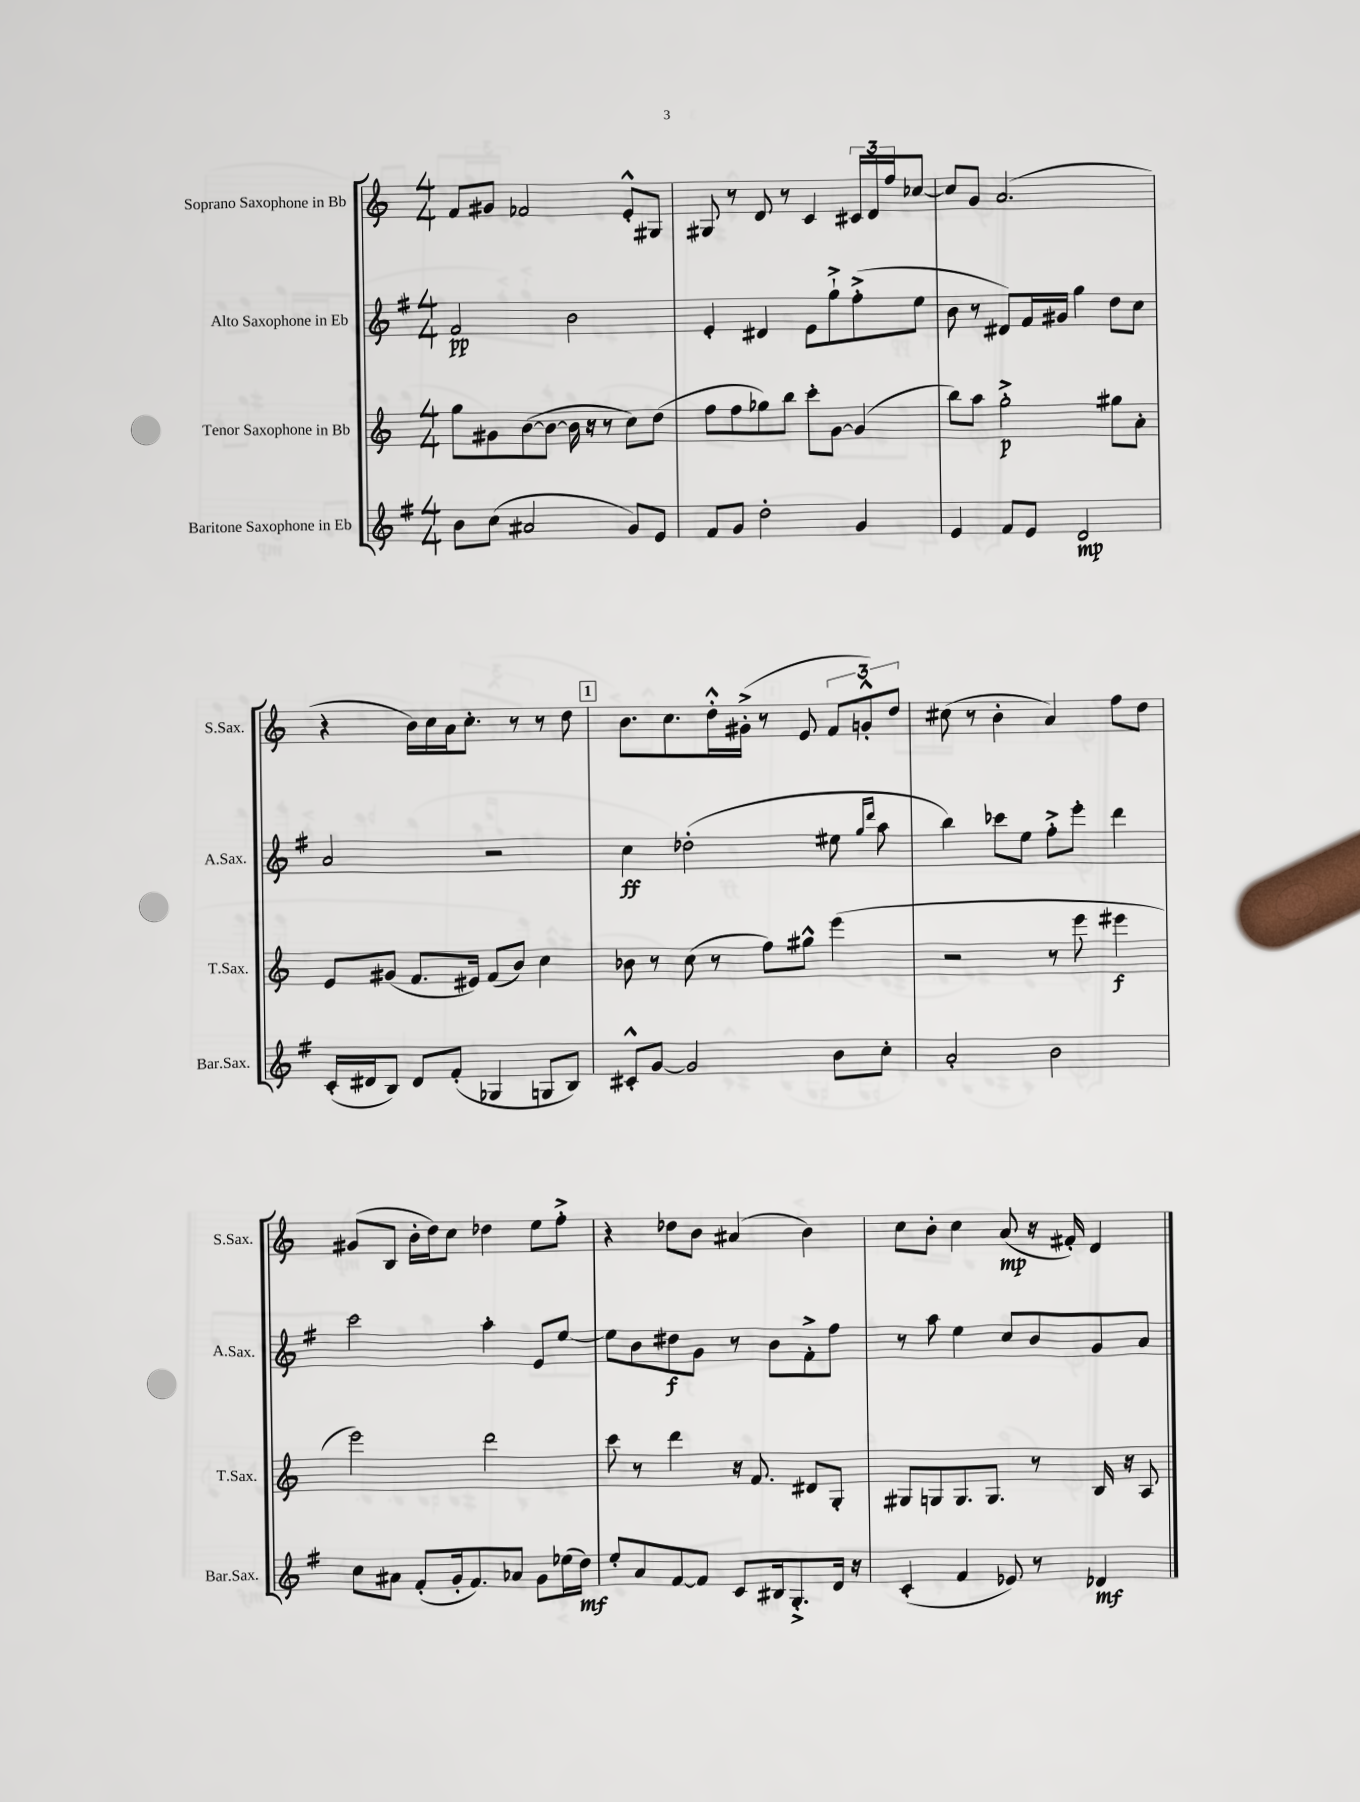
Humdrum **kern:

**kern	**dynam	**kern	**dynam	**kern	**dynam	**kern	**dynam
*part4	*part4	*part3	*part3	*part2	*part2	*part1	*part1
*staff4	*staff4	*staff3	*staff3	*staff2	*staff2	*staff1	*staff1
*I"Baritone Saxophone in Eb	*	*I"Tenor Saxophone in Bb	*	*I"Alto Saxophone in Eb	*	*I"Soprano Saxophone in Bb	*
*I'Bar.Sax.	*	*I'T.Sax.	*	*I'A.Sax.	*	*I'S.Sax.	*
*clefG2	*	*clefG2	*	*clefG2	*	*clefG2	*
*k[f#]	*	*k[]	*	*k[f#]	*	*k[]	*
*M4/4	*	*M4/4	*	*M4/4	*	*M4/4	*
=1	=1	=1	=1	=1	=1	=1	=1
8b\L	.	8gg\L	.	2f#/	pp	8f/L	.
(8cc\J	.	8g#X\	.	.	.	8g#X/J	.
2a#X/	.	([8b\	.	.	.	2f-X/	.
.	.	8b\J_	.	.	.	.	.
.	.	16b\]	.	2b\	.	.	.
.	.	16r	.	.	.	.	.
.	.	8r	.	.	.	.	.
8g/L)	.	8cc\L)	.	.	.	8e'^^/L	.
8e/J	.	(8dd\J	.	.	.	8G#X/J	.
=2	=2	=2	=2	=2	=2	=2	=2
8f#/L	.	8ff\L	.	4e'/	.	8G#X/	.
8g/J	.	8ff\	.	.	.	8r	.
2dd'\	.	8gg-X\)	.	4d#X/	.	8d/	.
.	.	8bb\J	.	.	.	8r	.
.	.	8ccc'\L	.	8e\L	.	4c/	.
.	.	[8g\J	.	8gg`^\	.	.	.
4g/	.	(4g/]	.	(8ff#'^\	.	24c#X/LL	.
.	.	.	.	.	.	24d/	.
.	.	.	.	.	.	24ff/J	.
.	.	.	.	8ee\J	.	[8cc-X/J	.
=3	=3	=3	=3	=3	=3	=3	=3
4e/	.	8bb\L)	.	8b\	.	8cc-/L]	.
.	.	8aa\J	.	8r	.	8g/J	.
8f#/L	.	2gg'^\	p	8d#X/L)	.	(2.a/	.
8e/J	.	.	.	16f#/L	.	.	.
.	.	.	.	16g#X/JJ	.	.	.
2d/	mp	.	.	4gg\	.	.	.
.	.	8gg#X\L	.	8dd\L	.	.	.
.	.	8a'\J	.	8cc\J	.	.	.
!!LO:LB:g=z
=4	=4	=4	=4	=4	=4	=4	=4
(16c'/LL	.	8e/L	.	2a/	.	4r	.
16d#X/J	.	.	.	.	.	.	.
8B/J)	.	(8g#X/J	.	.	.	.	.
8d#/L	.	8.f/L	.	.	.	16b\LL)	.
.	.	.	.	.	.	16cc\	.
(8f#'/J	.	.	.	.	.	16a\J	.
.	.	16e#X/Jk)	.	.	.	8.cc'\J	.
4G-X/	.	(8f/L	.	2r	.	.	.
.	.	8b/J)	.	.	.	8r	.
8Gn/L	.	4cc\	.	.	.	8r	.
8B/J)	.	.	.	.	.	8dd\	.
!!LO:REH:place=s1:t=1
=5	=5	=5	=5	=5	=5	=5	=5
8c#X'^^/L	.	8b-X\	.	4cc\	ff	8.b\L	.
[8g/J	.	8r	.	.	.	.	.
.	.	.	.	.	.	8.cc\	.
2g/]	.	(8cc\	.	(2dd-X'\	.	.	.
.	.	8r	.	.	.	16dd'^^\L	.
.	.	.	.	.	.	(16g#X'^\JJ	.
.	.	8ff\L)	.	.	.	8r	.
.	.	8gg#X^^\J	.	.	.	8e/	.
8b\L	.	(4eee\	.	8ee#X\	.	12f/L	.
.	.	.	.	.	.	12gn'^^/)	.
.	.	.	.	16qqgg/LL	.	.	.
.	.	.	.	16qqddd/JJ	.	.	.
8cc'\J	.	.	.	8aa\	.	.	.
.	.	.	.	.	.	12dd/J	.
=6	=6	=6	=6	=6	=6	=6	=6
2a'/	.	2r	.	4bb\)	.	(8cc#X\	.
.	.	.	.	.	.	8r	.
.	.	.	.	8ccc-X\L	.	4b'\	.
.	.	.	.	8ee\J	.	.	.
2b\	.	8r	.	8ff#'^\L	.	4a/)	.
.	.	8eee\	.	8eee'\J	.	.	.
.	.	4eee#X\	f	4ddd\	.	8ff\L	.
.	.	.	.	.	.	8dd\J	.
!!LO:LB:g=z
=7	=7	=7	=7	=7	=7	=7	=7
8cc\L	.	2eee\)	.	2ccc\	.	(8g#X/L	.
8a#X\J	.	.	.	.	.	8B/J	.
(8f#'/L	.	.	.	.	.	16b'\LL	.
.	.	.	.	.	.	16dd\J)	.
16g'/k	.	.	.	.	.	8cc\J	.
8.f#/)	.	.	.	.	.	.	.
.	.	2ddd\	.	4aa'\	.	4dd-X\	.
8a-X/J	.	.	.	.	.	.	.
8g\L	.	.	.	8e/L	.	8ee\L	.
(16ee-X\L	.	.	.	[8ee/J	.	8ff'^\J	.
16dd\JJ)	mf	.	.	.	.	.	.
=8	=8	=8	=8	=8	=8	=8	=8
8ee'/L	.	8ccc\	.	8ee\L]	.	4r	.
8a/	.	8r	.	8b\	.	.	.
[8f#/	.	4ddd\	.	8dd#X\	f	8dd-X\L	.
8f#/J]	.	.	.	8g\J	.	8b\J	.
8c/L	.	16r	.	8r	.	(4a#X/	.
.	.	8.f/	.	.	.	.	.
16B#X/k	.	.	.	8b\L	.	.	.
8.G'^/	.	.	.	.	.	.	.
.	.	8d#X/L	.	8f#'^\	.	4b\)	.
16d/Jk	.	8G'/J	.	8ff#\J	.	.	.
16r	.	.	.	.	.	.	.
=9	=9	=9	=9	=9	=9	=9	=9
(4c'/	.	8G#X/L	.	8r	.	8cc\L	.
.	.	8Gn/	.	8aa\	.	8b'\J	.
4f#/	.	8.G/	.	4ee\	.	4cc\	.
.	.	8.G/J	.	.	.	.	.
8e-X/)	.	.	.	8cc/L	.	(8a/	mp
8r	.	8r	.	8b/	.	16r	.
.	.	.	.	.	.	16f#X'/)	.
4d-X/	mf	16B/	.	8g/	.	4d/	.
.	.	16r	.	.	.	.	.
.	.	8A/	.	8a/J	.	.	.
==	==	==	==	==	==	==	==
*-	*-	*-	*-	*-	*-	*-	*-
